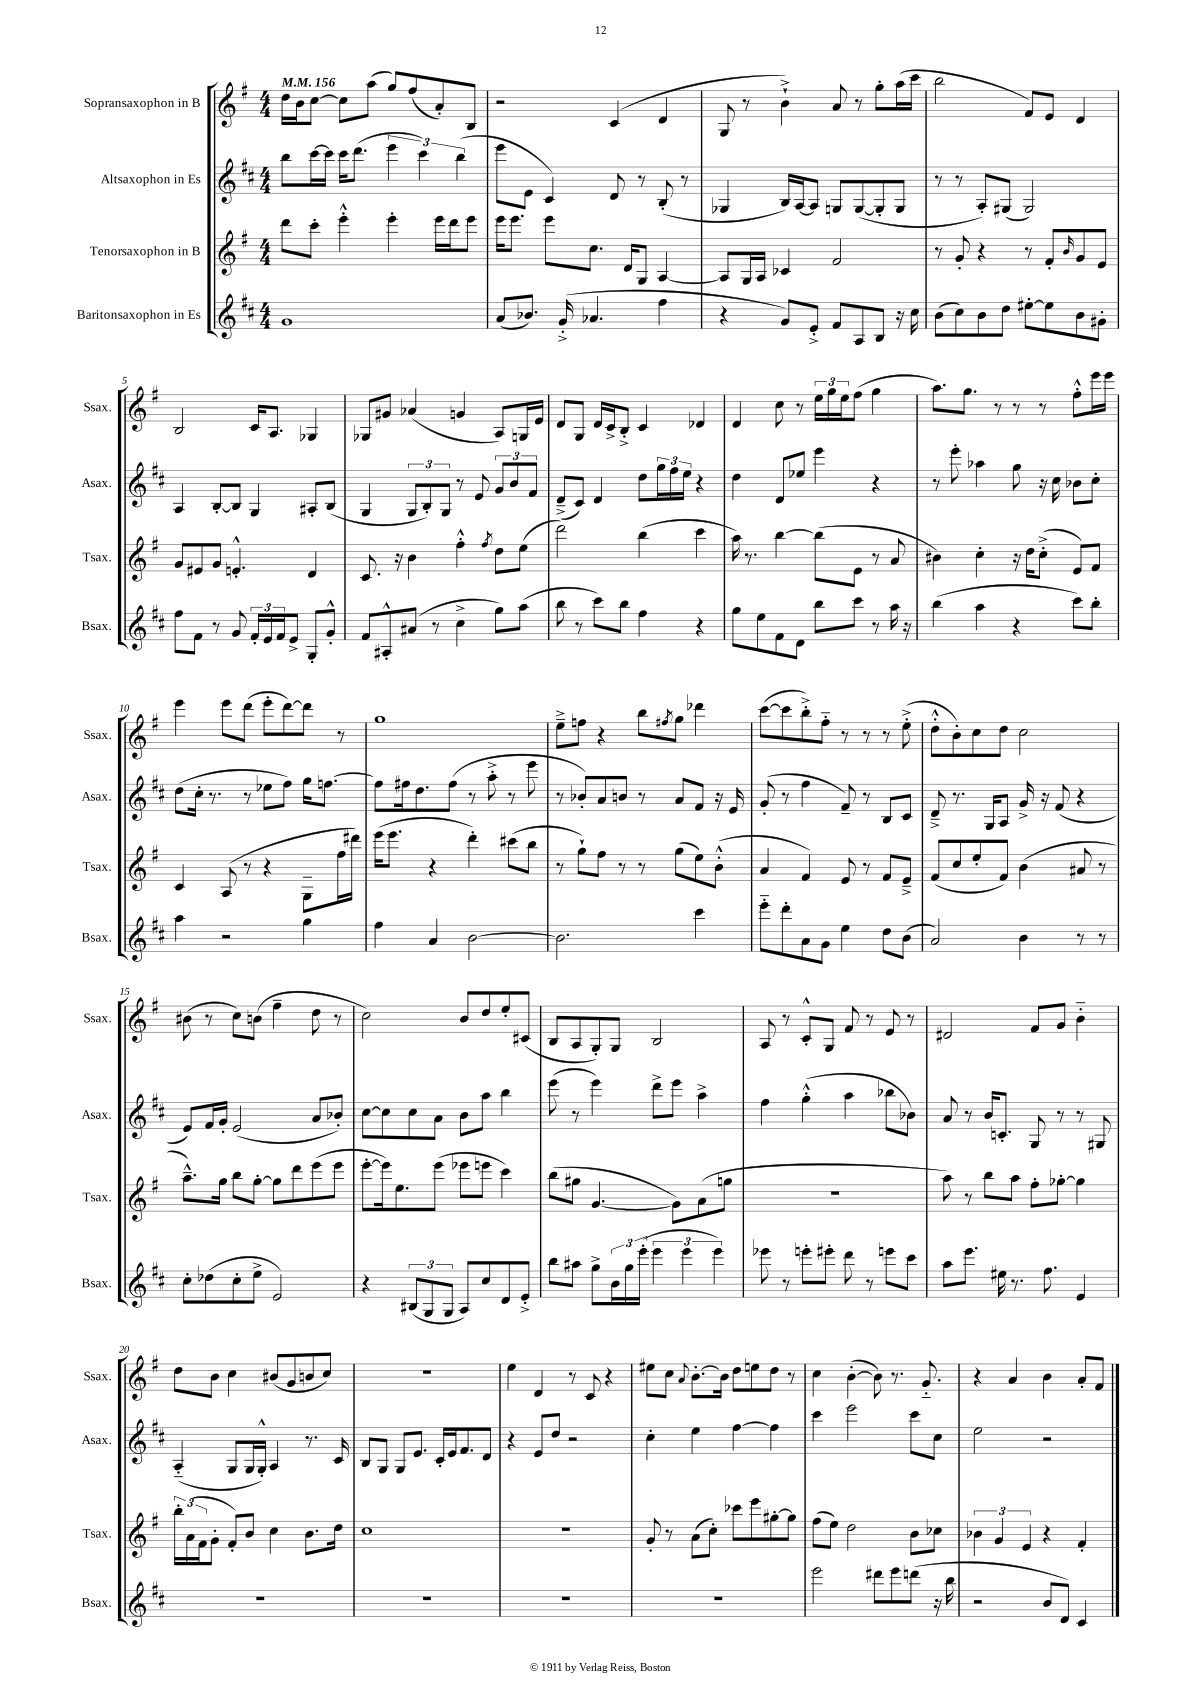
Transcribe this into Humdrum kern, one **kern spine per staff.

**kern	**kern	**kern	**kern
*staff4	*staff3	*staff2	*staff1
*clefG2	*clefG2	*clefG2	*clefG2
*k[f#c#]	*k[f#]	*k[f#c#]	*k[f#]
*M4/4	*M4/4	*M4/4	*M4/4
*MM156	*MM156	*MM156	*MM156
1g	8ddd	8bb	16dd
.	.	.	16b
.	8ccc'	[16ccc#	[8cc
.	.	16ccc#]	.
.	4eee'^^	16ccc#	8cc]
.	.	(8.ddd	.
.	.	.	(8aa
.	4eee'	6eee	8gg)
.	.	.	(8ff#
.	.	6ccc#)	.
.	16eee	.	8a')
.	16ddd	.	.
.	.	(6bb	.
.	8eee	.	8B
=	=	=	=
(8a	16eee	8eee	2r
.	8.eee	.	.
8.b-)	.	8e	.
.	8eee	4c#)	.
(16g'^	.	.	.
4.a-	8.cc	.	.
.	.	8d	(4c
.	16d	.	.
.	8G	8r	.
4ff#	[4A	(8B'	4d
.	.	8r	.
=	=	=	=
4r	8A]	4G-	8G
.	16G	.	8r
.	16A	.	.
8g)	4c-	16B)	4b`^)
.	.	[16A	.
8e'^	.	8A]	.
8f#	2f#	8G	8a
8A	.	([8G	8r
8B	.	8G']	8gg'
16r	.	8G	(16aa
16cc#	.	.	16ccc
=	=	=	=
(8b	8r	8r	2bb
8cc#)	8g'	8r	.
8b	4r	8A')	.
8dd	.	(8G#	.
[8ee#'	8r	2G#)	8f#)
8ee#]	8f#'	.	8e
.	16qqb	.	.
8b	8g	.	4d
8g#'	8e	.	.
=	=	=	=
8ff#	8g	4A	2B
8f#	8e#	.	.
8r	8g	[8B'	.
8g	4.e'^^	8B]	.
24f#'	.	4G	16c
24e	.	.	.
.	.	.	8.A
24f#	.	.	.
8e^	.	.	.
8G'	4d	8A#'	4G-
8g'^^	.	(8B	.
=	=	=	=
8f#	8.c	4G	8G-
8A#'^^	.	.	8g#
.	16r	.	.
(8a#	4b	12G	(4a-
.	.	12B')	.
8r	.	.	.
.	.	12G	.
4cc#^	4ff#'^^	8r	4g
.	.	8e	.
.	8qff#	.	.
8gg)	8dd	12g	8A)
.	.	12b	.
(8aa	(8ee	.	16G
.	.	12f#	.
.	.	.	16e
=	=	=	=
8bb	2ddd)	(8d~^	8d
8r	.	8c#)	8G
8ccc#)	.	4d	16d
.	.	.	16c^
8bb	.	.	8B'^
4ff#	(4bb	8dd	4c
.	.	24gg	.
.	.	24ff#	.
.	.	24ee	.
4r	4ccc	4r	4d-
=	=	=	=
8gg	16aa)	4dd	4d
.	8.r	.	.
8ee	.	.	.
8f#	[4bb	8d	8cc
8d	.	8ee-	8r
8bb	(8bb]	4eee	24ee
.	.	.	24gg
.	.	.	24ee
8ccc#	8e	.	(8ff#
8r	8r	4r	4gg
16aa	8a	.	.
16r	.	.	.
=	=	=	=
(4bb	4b#)	8r	8.aa)
.	.	8eee'	.
.	.	.	8.gg
4aa	4cc'	4aa-	.
.	.	.	8r
4r	16r	8gg	8r
.	16dd	.	.
.	(8cc'^	16r	8r
.	.	16cc#	.
8ccc#)	8e)	8b-	8ff#'^^
8bb'	8f#	8cc#'	16eee
.	.	.	16eee
=	=	=	=
4aa	4c	(8dd	4eee
.	.	16cc#'	.
.	.	8.r	.
2r	(8A	.	8eee
.	8r	8r	(8ddd
.	4r	8ee-	8eee'
.	.	8ff#)	[8ddd)
4gg	8G~	16gg	8ddd]
.	.	[8.ff	.
.	16ff#	.	8r
.	16ddd#)	.	.
=	=	=	=
4ff#	(16eee	8ff]	1gg
.	8.eee	.	.
.	.	16ff#	.
.	.	8.dd	.
4a	4r	.	.
.	.	(8ff#	.
[2b	4ddd')	8r	.
.	.	8aa'^	.
.	(8ccc#	8r	.
.	8bb	8eee	.
=	=	=	=
2.b]	8r	8r	8ee~^
.	8gg`)	8b-')	8ff
.	8ff#	8a	4r
.	8r	8b	.
.	8r	8r	8bb
.	.	.	8qff#
.	(8gg	8a	8gg
4ccc#	8ee)	8f#	4ddd-
.	(8b'^^	16r	.
.	.	16e	.
=	=	=	=
8eee'~	4a	(8g'	([8ccc
8ddd'	.	8r	8ccc]
8a	4f#)	4ff#	8bb'^)
8g	.	.	8ff#'~
4ee	8e	8f#~)	8r
.	8r	8r	8r
8dd	8f#	8B	8r
(8b	8e~^	8c#	(8ee'^
=	=	=	=
2a)	(8f#	8d~^	8dd'^^
.	8cc	8.r	8b')
.	8ee'	.	8cc
.	.	16G	.
.	8f#)	8A	8dd
4b	(4b	16g^	2cc
.	.	16r	.
.	.	(8f#	.
8r	8a#	4r	.
8r	8r	.	.
=	=	=	=
8cc#'	8.aa~^^)	8e)	(8b#
(8dd-	.	16f#	8r
.	16gg	16g'	.
8cc#'	8bb	(2e	8cc)
8ee^	[8gg'	.	(8b
2e)	8gg]	.	4ff#~
.	8ddd	.	.
.	(8eee	8a	8dd
.	8eee	8b-')	8r
=	=	=	=
4r	[8eee'	[8cc#	2cc)
.	16eee])	8cc#]	.
.	8.ee	.	.
(12B#	.	8cc#	.
12G	.	.	.
.	(8eee	8a	.
12G	.	.	.
8A)	8eee-	8b	8b
8cc#	8eee	8aa	8dd
8d	4ccc)	4bb	8ee'
8e'^	.	.	(8c#
=	=	=	=
8bb	(8bb	(8eee	8B
8aa#	8gg#	8r	8A
8gg^	[4.g	4eee)	8G')
24b	.	.	8G
24gg	.	.	.
(24eee'	.	.	.
6eee	.	8ddd^	2B
.	8g])	8eee	.
6eee	.	.	.
.	(8a	4aa^	.
6eee)	.	.	.
.	8gg	.	.
=	=	=	=
8eee-	1r	4ff#	8A
8r	.	.	8r
8eee'	.	(4gg'^^	8c'^^
8eee#'	.	.	8G
8ddd	.	4aa	8f#
8r	.	.	8r
8eee	.	8bb-	8e
8ccc#	.	8b-)	8r
=	=	=	=
8aa	8aa)	8a	2d#
8.eee	8r	8r	.
.	8bb	16b	.
16ee#	.	8.c'	.
8.r	8aa	.	.
.	8ff#'	8G	8f#
8.ff#	.	.	.
.	[8gg-'	8r	8g
4e	4gg-]	8r	4b'~
.	.	8G#	.
=	=	=	=
1r	24bb'	(4A'~	8dd
.	(24a	.	.
.	24f#	.	.
.	8g'	.	8b
.	8f#')	8G	4cc
.	8b	16G	.
.	.	16G'^^)	.
.	4cc	4A	(8b#
.	.	.	8g
.	8.b	8.r	8b
.	.	.	8cc)
.	16dd	16c#	.
=	=	=	=
1r	1cc	8B	1r
.	.	8G	.
.	.	8G	.
.	.	8.e	.
.	.	16c#'	.
.	.	16e	.
.	.	8.f#	.
.	.	8d	.
=	=	=	=
1r	1r	4r	4ee
.	.	8e	4d
.	.	8dd	.
.	.	2r	8r
.	.	.	8c
.	.	.	4r
=	=	=	=
1r	8g'	4cc#'	8ee#
.	8r	.	8cc
.	.	.	8qqa
.	(8a	4ee	[8.b'
.	8cc')	.	.
.	.	.	16b]
.	8ccc-	[4ff#	8dd
.	8eee	.	8ee
.	[8gg#'	4ff#]	8dd
.	8gg#]	.	8r
=	=	=	=
2eee	(8ff#	4ccc#	4cc
.	8ee)	.	.
.	2dd	2eee	([4b'
8ddd#	.	.	8b])
8eee	.	.	8.r
(8ddd	8b	8ccc#	.
.	.	.	8.g'~
16r	8cc-	8cc#	.
16bb	.	.	.
=	=	=	=
2r	6b-	2ee	4r
.	6g	.	.
.	.	.	4a
.	6e	.	.
8b	4r	2r	4b
8d)	.	.	.
4c#	4f#'	.	8a'
.	.	.	8f#
==	==	==	==
*-	*-	*-	*-
